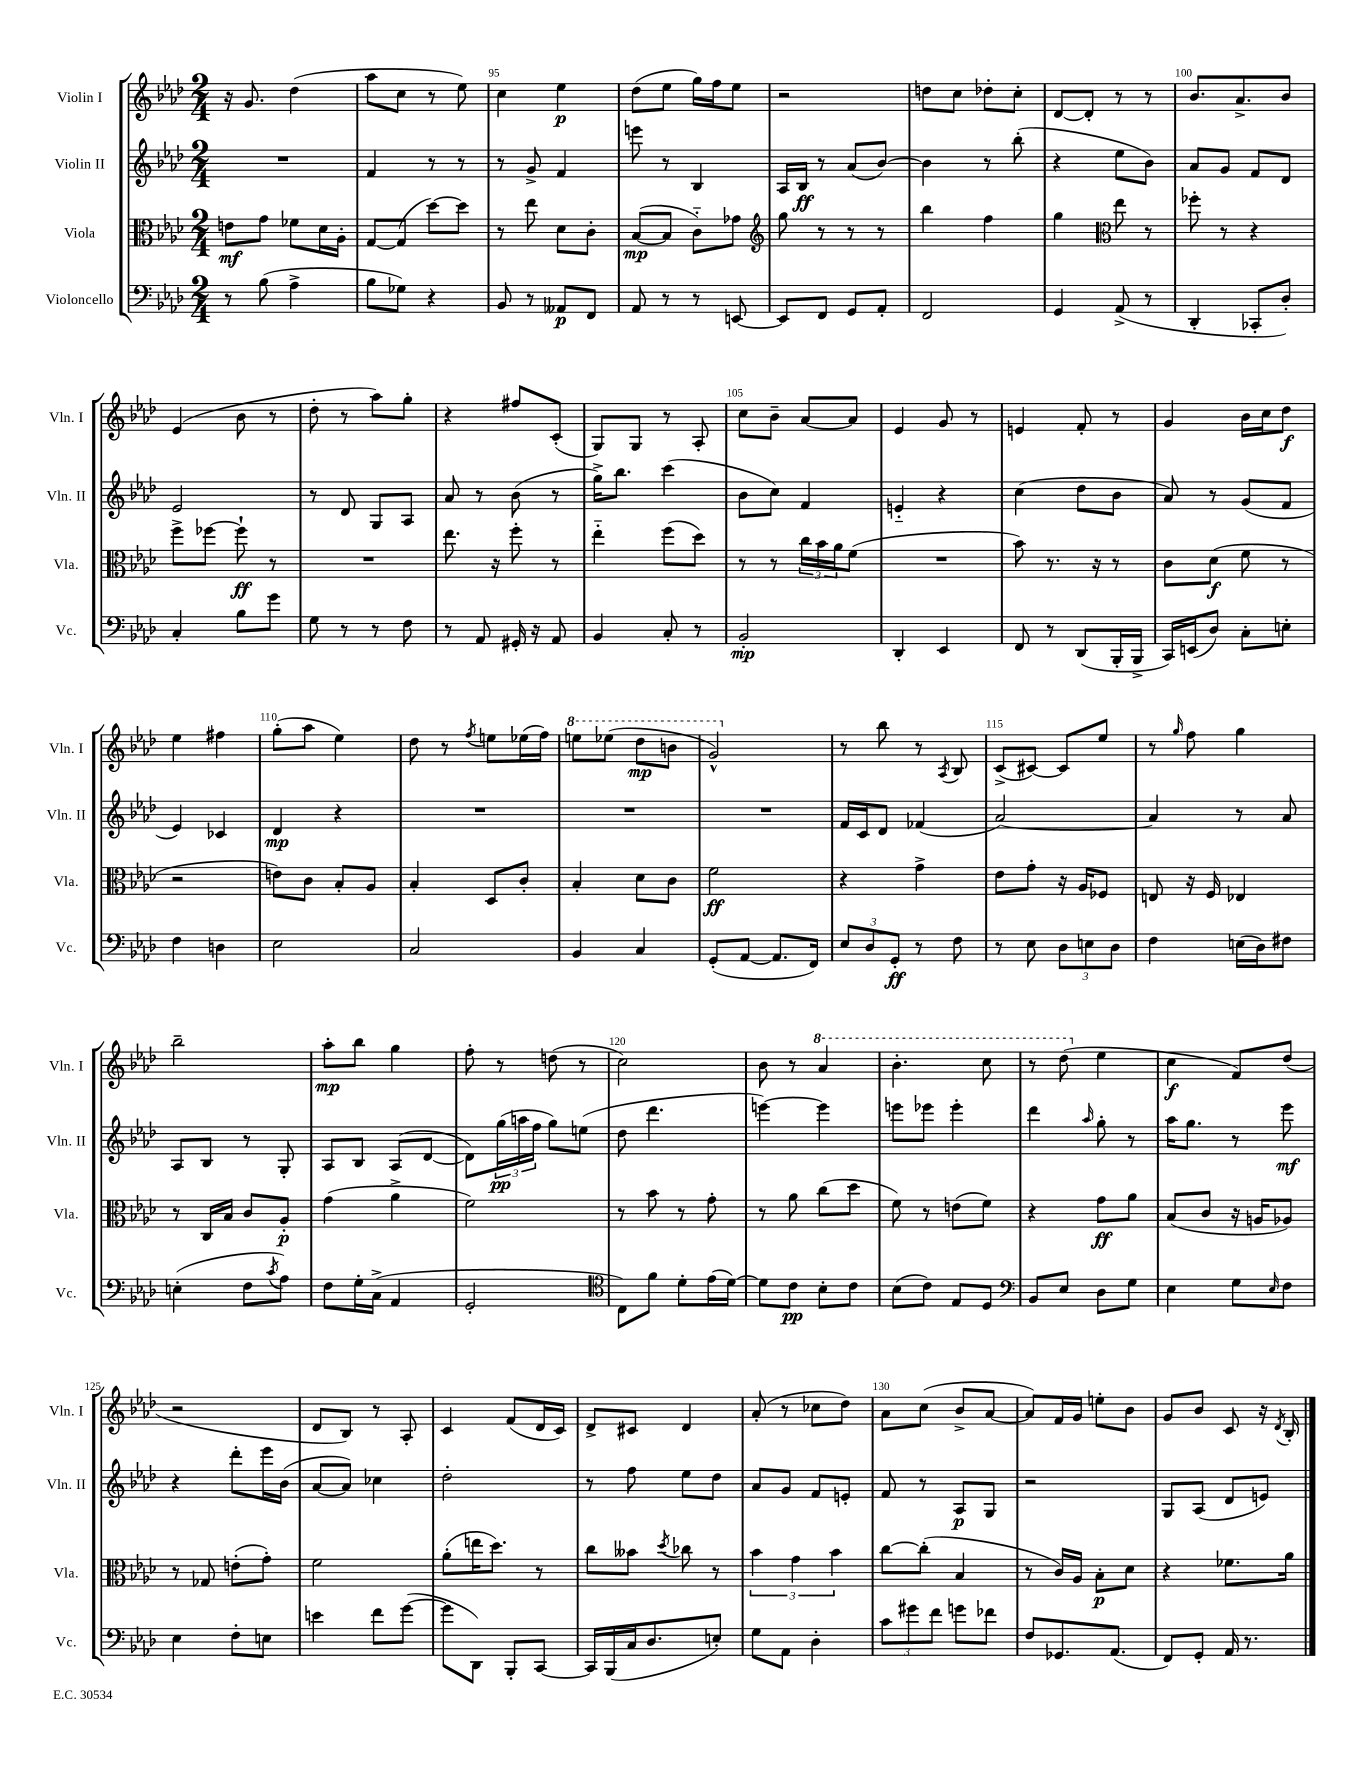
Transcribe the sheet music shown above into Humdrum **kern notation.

**kern	**dynam	**kern	**dynam	**kern	**dynam	**kern	**dynam
*part4	*part4	*part3	*part3	*part2	*part2	*part1	*part1
*staff4	*staff4	*staff3	*staff3	*staff2	*staff2	*staff1	*staff1
*I"Violoncello	*	*I"Viola	*	*I"Violin II	*	*I"Violin I	*
*I'Vc.	*	*I'Vla.	*	*I'Vln. II	*	*I'Vln. I	*
*clefF4	*	*clefC3	*	*clefG2	*	*clefG2	*
*k[b-e-a-d-]	*	*k[b-e-a-d-]	*	*k[b-e-a-d-]	*	*k[b-e-a-d-]	*
*M2/4	*	*M2/4	*	*M2/4	*	*M2/4	*
=93	=93	=93	=93	=93	=93	=93	=93
8r	.	8en\L	mf	2r	.	16r	.
.	.	.	.	.	.	8.g/	.
(8B-\	.	8g\J	.	.	.	.	.
4A-^\	.	8f-X\L	.	.	.	(4dd-\	.
.	.	16d-\L	.	.	.	.	.
.	.	16A-'\JJ	.	.	.	.	.
=94	=94	=94	=94	=94	=94	=94	=94
8B-\L	.	[8G/L	.	4f/	.	8aa-\L	.
8G-X\J)	.	(8G/J]	.	.	.	8cc\J	.
4r	.	[8dd-\L)	.	8r	.	8r	.
.	.	8dd-\J]	.	8r	.	8ee-\)	.
=95	=95	=95	=95	=95	=95	=95	=95
8BB-/	.	8r	.	8r	.	4cc\	.
8r	.	8ee-\	.	8g^/	.	.	.
8AA--X/L	p	8d-\L	.	4f/	.	4ee-\	p
8FF/J	.	8c'\J	.	.	.	.	.
=96	=96	=96	=96	=96	=96	=96	=96
8AA-/	.	([8B-/L	mp	8eeen\	.	(8dd-\L	.
8r	.	8B-/J]	.	8r	.	8ee-\J	.
8r	.	8c\L)	.	4B-/	.	16gg\LL)	.
.	.	.	.	.	.	16ff\J	.
[8EEn/	.	8g-X\J	.	.	.	8ee-\J	.
=97	=97	=97	=97	=97	=97	=97	=97
*	*	*clefG2	*	*	*	*	*
8EE/L]	.	8gg\	.	16A-/LL	.	2r	.
.	.	.	.	16B-/JJ	ff	.	.
8FF/J	.	8r	.	8r	.	.	.
8GG/L	.	8r	.	(8a-/L	.	.	.
8AA-'/J	.	8r	.	[8b-/J)	.	.	.
=98	=98	=98	=98	=98	=98	=98	=98
2FF/	.	4bb-\	.	4b-\]	.	8ddn\L	.
.	.	.	.	.	.	8cc\J	.
.	.	4ff\	.	8r	.	8dd-X'\L	.
.	.	.	.	(8bb-'\	.	8cc'\J	.
=99	=99	=99	=99	=99	=99	=99	=99
4GG/	.	4gg\	.	4r	.	[8d-/L	.
.	.	.	.	.	.	8d-'/J]	.
*	*	*clefC3	*	*	*	*	*
(8AA-^/	.	8ee-\	.	8ee-\L	.	8r	.
8r	.	8r	.	8b-\J)	.	8r	.
=100	=100	=100	=100	=100	=100	=100	=100
4DD-'/	.	8ff-X'\	.	8a-/L	.	8.b-/L	.
.	.	8r	.	8g/J	.	.	.
.	.	.	.	.	.	8.a-^/	.
8CC-X'/L	.	4r	.	8f/L	.	.	.
8D-'/J)	.	.	.	8d-/J	.	8b-/J	.
!!LO:LB:g=z
=101	=101	=101	=101	=101	=101	=101	=101
4C'/	.	8ff^\L	.	2e-/	.	(4e-/	.
.	.	[8ff-X\J	.	.	.	.	.
8B-\L	.	8ff-`\]	ff	.	.	8b-\	.
8g\J	.	8r	.	.	.	8r	.
=102	=102	=102	=102	=102	=102	=102	=102
8G\	.	2r	.	8r	.	8dd-'\	.
8r	.	.	.	8d-/	.	8r	.
8r	.	.	.	8G/L	.	8aa-\L)	.
8F\	.	.	.	8A-/J	.	8gg'\J	.
=103	=103	=103	=103	=103	=103	=103	=103
8r	.	8.ee-\	.	8a-/	.	4r	.
8AA-/	.	.	.	8r	.	.	.
.	.	16r	.	.	.	.	.
16GG#X'/	.	8ff'\	.	(8b-\	.	8ff#X/L	.
16r	.	.	.	.	.	.	.
8AA-/	.	8r	.	8r	.	(8c'/J	.
=104	=104	=104	=104	=104	=104	=104	=104
4BB-/	.	4ee-\	.	16gg^\KL)	.	8G/L)	.
.	.	.	.	8.bb-\J	.	.	.
.	.	.	.	.	.	8G/J	.
8C'/	.	(8ff\L	.	(4ccc\	.	8r	.
8r	.	8dd-\J)	.	.	.	8A-'/	.
=105	=105	=105	=105	=105	=105	=105	=105
2BB-'/	mp	8r	.	8b-\L	.	8cc\L	.
.	.	8r	.	8cc\J)	.	8b-~\J	.
.	.	24cc\LL	.	4f/	.	[8a-/L	.
.	.	24b-\	.	.	.	.	.
.	.	24a-\J	.	.	.	.	.
.	.	(8f\J	.	.	.	8a-/J]	.
=106	=106	=106	=106	=106	=106	=106	=106
4DD-'/	.	2r	.	4en/	.	4e-/	.
4EE-/	.	.	.	4r	.	8g/	.
.	.	.	.	.	.	8r	.
=107	=107	=107	=107	=107	=107	=107	=107
8FF/	.	8b-\)	.	(4cc\	.	4en/	.
8r	.	8.r	.	.	.	.	.
(8DD-/L	.	.	.	8dd-\L	.	8f'/	.
.	.	16r	.	.	.	.	.
16BBB-'/L	.	8r	.	8b-\J	.	8r	.
16BBB-^/JJ	.	.	.	.	.	.	.
=108	=108	=108	=108	=108	=108	=108	=108
16CC/LL)	.	8c\L	.	8a-/)	.	4g/	.
(16EEn/J	.	.	.	.	.	.	.
8D-/J)	.	(8d-\J	f	8r	.	.	.
8C'\L	.	8f\	.	(8g/L	.	16b-\LL	.
.	.	.	.	.	.	16cc\J	.
8En'\J	.	8r	.	8f/J	.	8dd-\J	f
!!LO:LB:g=z
=109	=109	=109	=109	=109	=109	=109	=109
4F\	.	2r	.	4e-/)	.	4ee-\	.
4Dn\	.	.	.	4c-X/	.	4ff#X\	.
=110	=110	=110	=110	=110	=110	=110	=110
2E-\	.	8en\L)	.	4d-/	mp	(8gg'\L	.
.	.	8c\J	.	.	.	8aa-\J	.
.	.	8B-'/L	.	4r	.	4ee-\)	.
.	.	8A-/J	.	.	.	.	.
=111	=111	=111	=111	=111	=111	=111	=111
2C/	.	4B-'/	.	2r	.	8dd-\	.
.	.	.	.	.	.	8r	.
.	.	.	.	.	.	8qff/	.
.	.	8D-/L	.	.	.	8een\L	.
.	.	8c'/J	.	.	.	(16ee-X\L	.
.	.	.	.	.	.	16ff\JJ)	.
=112	=112	=112	=112	=112	=112	=112	=112
*	*	*	*	*	*	*8va	*
4BB-/	.	4B-'/	.	2r	.	8eeen\L	.
.	.	.	.	.	.	(8eee-X\J	.
4C/	.	8d-\L	.	.	.	8ddd-\L	mp
.	.	8c\J	.	.	.	8bbn\J	.
=113	=113	=113	=113	=113	=113	=113	=113
(8GG'/L	.	2f\	ff	2r	.	2gg^^/)	.
[8AA-/J	.	.	.	.	.	.	.
8.AA-/L]	.	.	.	.	.	.	.
16FF/Jk)	.	.	.	.	.	.	.
=114	=114	=114	=114	=114	=114	=114	=114
*	*	*	*	*	*	*X8va	*
12E-/L	.	4r	.	16f/LL	.	8r	.
.	.	.	.	16c/J	.	.	.
12D-/	.	.	.	.	.	.	.
.	.	.	.	8d-/J	.	8bb-\	.
12GG'/J	ff	.	.	.	.	.	.
8r	.	4g^\	.	(4f-X/	.	8r	.
.	.	.	.	.	.	8qA-/	.
8F\	.	.	.	.	.	8B-/	.
=115	=115	=115	=115	=115	=115	=115	=115
8r	.	8e-\L	.	[2a-/)	.	(8c^/L	.
8E-\	.	8g'\J	.	.	.	[8c#X/J)	.
12D-\L	.	16r	.	.	.	8c#/L]	.
.	.	16A-/KL	.	.	.	.	.
12En\	.	.	.	.	.	.	.
.	.	8F-X/J	.	.	.	8ee-/J	.
12D-\J	.	.	.	.	.	.	.
=116	=116	=116	=116	=116	=116	=116	=116
4F\	.	8En/	.	4a-/]	.	8r	.
.	.	.	.	.	.	16qqgg/	.
.	.	16r	.	.	.	8ff\	.
.	.	16F/	.	.	.	.	.
(16En\LL	.	4E-X/	.	8r	.	4gg\	.
16D-\J)	.	.	.	.	.	.	.
8F#X\J	.	.	.	8a-/	.	.	.
!!LO:LB:g=z
=117	=117	=117	=117	=117	=117	=117	=117
(4En'\	.	8r	.	8A-/L	.	2bb-~\	.
.	.	16C/LL	.	8B-/J	.	.	.
.	.	16B-/JJ	.	.	.	.	.
8F\L	.	8c/L	.	8r	.	.	.
8qc/	.	.	.	.	.	.	.
8A-\J)	.	8A-'/J	p	8G'/	.	.	.
=118	=118	=118	=118	=118	=118	=118	=118
8F\L	.	(4g\	.	8A-/L	.	8aa-'\L	mp
16G'\L	.	.	.	8B-/J	.	8bb-\J	.
(16C^\JJ	.	.	.	.	.	.	.
4AA-/	.	4a-^\	.	(8A-/L	.	4gg\	.
.	.	.	.	[8d-/J	.	.	.
=119	=119	=119	=119	=119	=119	=119	=119
2GG'/	.	2f\)	.	8d-\L])	.	8ff'\	.
.	.	.	.	(24gg\L	pp	8r	.
.	.	.	.	24aan\	.	.	.
.	.	.	.	24ff\JJ	.	.	.
.	.	.	.	8gg\L)	.	(8ddn\	.
.	.	.	.	(8een\J	.	8r	.
=120	=120	=120	=120	=120	=120	=120	=120
*clefC4	*	*	*	*	*	*	*
8C\L)	.	8r	.	8dd-\	.	2cc\)	.
8f\J	.	8b-\	.	4.ddd-\	.	.	.
8d-'\L	.	8r	.	.	.	.	.
(16e-\L	.	8g'\	.	.	.	.	.
[16d-\JJ)	.	.	.	.	.	.	.
=121	=121	=121	=121	=121	=121	=121	=121
8d-\L]	.	8r	.	[4eeen\)	.	8b-\	.
8c\J	pp	8a-\	.	.	.	8r	.
*	*	*	*	*	*	*8va	*
8B-'\L	.	(8cc\L	.	4eee\]	.	4aa-/	.
8c\J	.	8dd-\J	.	.	.	.	.
=122	=122	=122	=122	=122	=122	=122	=122
(8B-\L	.	8f\)	.	8eeen\L	.	4.bb-'\	.
8c\J)	.	8r	.	8eee-X\J	.	.	.
8E-/L	.	(8en\L	.	4eee-'\	.	.	.
8D-/J	.	8f\J)	.	.	.	8ccc\	.
=123	=123	=123	=123	=123	=123	=123	=123
*clefF4	*	*	*	*	*	*	*
8BB-/L	.	4r	.	4ddd-\	.	8r	.
8E-/J	.	.	.	.	.	(8ddd-\	.
.	.	.	.	16qqaa-/	.	.	.
*	*	*	*	*	*	*X8va	*
8D-\L	.	8g\L	ff	8gg'\	.	4ee-\	.
8G\J	.	8a-\J	.	8r	.	.	.
=124	=124	=124	=124	=124	=124	=124	=124
4E-\	.	(8B-/L	.	16aa-\KL	.	4cc\	f
.	.	.	.	8.gg\J	.	.	.
.	.	8c/J	.	.	.	.	.
8G\L	.	16r	.	8r	.	8f/L)	.
.	.	16An/KL	.	.	.	.	.
16qqE-/	.	.	.	.	.	.	.
8F\J	.	8A-X/J)	.	8eee-\	mf	(8dd-/J	.
!!LO:LB:g=z
=125	=125	=125	=125	=125	=125	=125	=125
4E-\	.	8r	.	4r	.	2r	.
.	.	8G-X/	.	.	.	.	.
8F'\L	.	(8en'\L	.	8ddd-'\L	.	.	.
8En\J	.	8g'\J)	.	16eee-\L	.	.	.
.	.	.	.	(16b-\JJ	.	.	.
=126	=126	=126	=126	=126	=126	=126	=126
4en\	.	2f\	.	[8a-/L	.	8d-/L	.
.	.	.	.	8a-/J])	.	8B-/J)	.
8f\L	.	.	.	4cc-X\	.	8r	.
([8g\J	.	.	.	.	.	8A-'/	.
=127	=127	=127	=127	=127	=127	=127	=127
8g\L]	.	(8a-'\L	.	2dd-'\	.	4c/	.
8DD-\J)	.	16een\K	.	.	.	.	.
.	.	8.dd-\J)	.	.	.	.	.
8BBB-'/L	.	.	.	.	.	(8f/L	.
[8CC/J	.	8r	.	.	.	16d-/L	.
.	.	.	.	.	.	16c/JJ)	.
=128	=128	=128	=128	=128	=128	=128	=128
16CC/LL]	.	8cc\L	.	8r	.	8d-^/L	.
(16BBB-/	.	.	.	.	.	.	.
16C/J	.	8b--X\J	.	8ff\	.	8c#X/J	.
8.D-/	.	.	.	.	.	.	.
.	.	8qdd-/	.	.	.	.	.
.	.	8cc-X\	.	8ee-\L	.	4d-/	.
8En'/J)	.	8r	.	8dd-\J	.	.	.
=129	=129	=129	=129	=129	=129	=129	=129
8G\L	.	6b-\	.	8a-/L	.	(8a-'/	.
8AA-\J	.	.	.	8g/J	.	8r	.
.	.	6g\	.	.	.	.	.
4D-'\	.	.	.	8f/L	.	8cc-X\L	.
.	.	6b-\	.	.	.	.	.
.	.	.	.	8en'/J	.	8dd-\J)	.
=130	=130	=130	=130	=130	=130	=130	=130
12c\L	.	[8cc\L	.	8f/	.	8a-\L	.
12g#X\	.	.	.	.	.	.	.
.	.	(8cc'\J]	.	8r	.	(8cc\J	.
12f\J	.	.	.	.	.	.	.
8gn\L	.	4B-/	.	8A-/L	p	8b-^/L	.
8f-X\J	.	.	.	8G/J	.	[8a-/J	.
=131	=131	=131	=131	=131	=131	=131	=131
8F/L	.	8r	.	2r	.	8a-/L])	.
8.GG-X/	.	16c/LL)	.	.	.	16f/L	.
.	.	16A-/JJ	.	.	.	16g/JJ	.
.	.	8B-'\L	p	.	.	8een'\L	.
(8.AA-/J	.	.	.	.	.	.	.
.	.	8d-\J	.	.	.	8b-\J	.
=132	=132	=132	=132	=132	=132	=132	=132
8FF/L)	.	4r	.	8G/L	.	8g/L	.
8GG'/J	.	.	.	(8A-/J	.	8b-/J	.
16AA-/	.	8.f-X\L	.	8d-/L	.	8c/	.
8.r	.	.	.	.	.	.	.
.	.	.	.	8en/J)	.	16r	.
.	.	.	.	.	.	8qd-/	.
.	.	16a-\Jk	.	.	.	16B-'/	.
==	==	==	==	==	==	==	==
*-	*-	*-	*-	*-	*-	*-	*-
